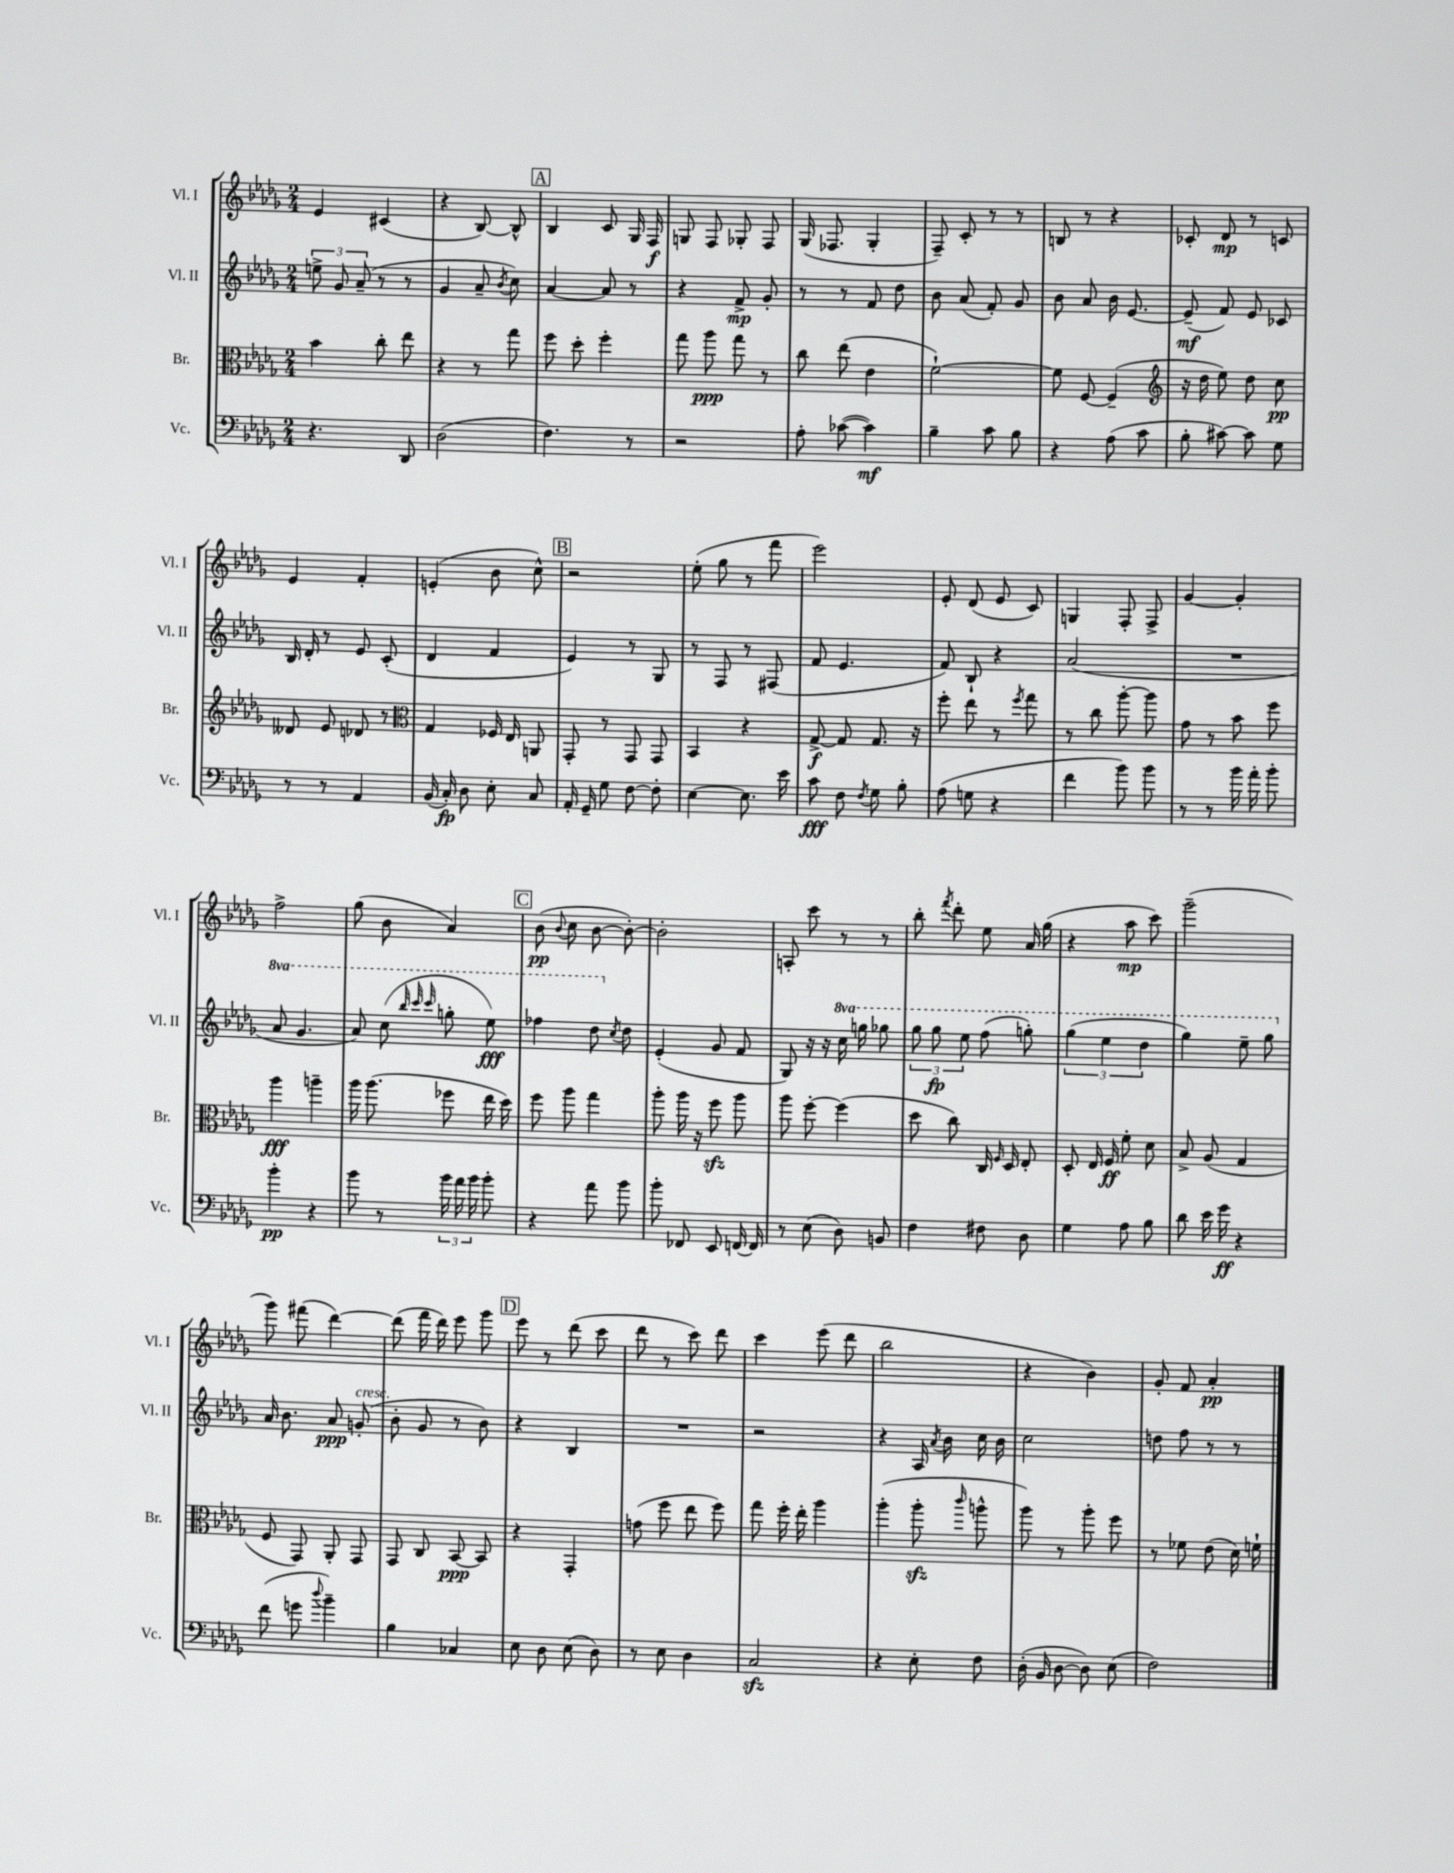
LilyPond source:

<<
\new StaffGroup <<
\new Staff = "s0" \with { instrumentName = "Vl. I" shortInstrumentName = "Vl. I" } {
    \clef treble \key des \major \numericTimeSignature \time 2/4
    \autoBeamOff ees'4 cis'4( |
    r4 bes8~) bes8-^ |
    \mark \markup { \box "A" } bes4 c'8 ges16 f16\f |
    g8 f8 ges8-. f8 |
    ges16( fes8. ges4-. |
    f8--) c'8-. r8 r8 |
    b8 r8 r4 |
    ces'8-. des'8\mp r8 c'8 |
    ees'4 f'4-. |
    e'4-.( bes'8 c''8-^) |
    \mark \markup { \box "B" } r2 |
    ees''8-.( ges''8 r8 f'''8 |
    ees'''2) |
    ees'8-. des'8( ees'8 c'8) |
    g4 f8-. f8-> |
    ges'4~ ges'4-. |
    f''2-> |
    ges''8( bes'8 aes'4) |
    \mark \markup { \box "C" } bes'8\pp( \appoggiatura { bes'8 } c''8 bes'8~ bes'8~-.) |
    bes'2-. |
    a8-. c'''8 r8 r8 |
    bes''8-. \acciaccatura { f'''8 } des'''8-. ees''8 aes'16 ges''16( |
    r4 aes''8\mp c'''8) |
    ges'''2--( |
    ges'''8) fis'''8( des'''4~) |
    des'''8( f'''16 des'''16) ees'''8 ges'''8 |
    \mark \markup { \box "D" } ees'''8 r8 des'''8( c'''8 |
    des'''8 r8 c'''8) des'''8 |
    c'''4 ees'''8( des'''8 |
    bes''2 |
    r4 bes'4) |
    ges'8-. f'8 aes'4-.\pp \bar "|." |
}
\new Staff = "s1" \with { instrumentName = "Vl. II" shortInstrumentName = "Vl. II" } {
    \clef treble \key des \major \numericTimeSignature \time 2/4 \set Staff.ottavationMarkups = #ottavation-simple-ordinals
    \autoBeamOff \tuplet 3/2 { e''8-> ges'8 aes'8--( } r8 r8 |
    ges'4 aes'8-- \acciaccatura { bes'8 } c''8) |
    \mark \markup { \box "A" } aes'4~ aes'8 r8 |
    r4 f'8->\mp ges'8-. |
    r8 r8 f'8 des''8 |
    bes'8 aes'8( f'8-.) ges'8 |
    bes'8 aes'8 bes'16 ees'8.~ |
    ees'8--\mf( f'8) ees'8 ces'8 |
    bes16 des'16-. r8 ees'8 c'8-.( |
    des'4 f'4 |
    \mark \markup { \box "B" } ees'4) r8 ges8 |
    r8 f8 r8 fis8( |
    f'8 ees'4. |
    f'8) bes8-! r4 |
    aes'2( |
    R2 |
    \ottava #1 aes''8 ges''4. |
    aes''8) c'''8( \grace { bes'''32 c''''32 c''''32 } g'''8-. ees'''8\fff) |
    \mark \markup { \box "C" } fes'''4 des'''8 \ottava #0 \acciaccatura { c''8 } des''8 |
    ees'4-.( ges'8 f'8 |
    ges8) r16 r16 \ottava #1 c'''16 g'''16 ges'''8 |
    \tuplet 3/2 { ges'''8 ges'''8\fp ees'''8 } f'''8( g'''8-.) |
    \tuplet 3/2 { ges'''4( ees'''4 des'''4 } |
    ges'''4) ees'''8-- ges'''8 \ottava #0 |
    aes'16 bes'8. aes'8\ppp g'8-.^\markup { \italic "cresc." }( |
    bes'8-. ges'8 r8 bes'8) |
    \mark \markup { \box "D" } r4 bes4 |
    R2 |
    r2 |
    r4 aes16 \acciaccatura { aes'8 } bes'16 c''16 bes'16 |
    c''2 |
    d''8 f''8 r8 r8 \bar "|." |
}
\new Staff = "s2" \with { instrumentName = "Br." shortInstrumentName = "Br." } {
    \clef alto \key des \major \numericTimeSignature \time 2/4
    \autoBeamOff bes'4 c''8-. ees''8 |
    r4 r8 ges''8 |
    \mark \markup { \box "A" } f''8 des''8-. f''4-. |
    ges''8 aes''8\ppp ges''8 r8 |
    c''8 ees''8( ees'4 |
    f'2~-!) |
    f'8 f8~ f4--( |
    \clef treble r16 des''16 ees''8) des''8 c''8\pp |
    deses'8 ees'8 des'8 r8 |
    \clef alto ges4 fes16 ees16 a,8 |
    \mark \markup { \box "B" } ges,8-. r8 ges,8 ges,8 |
    bes,4 r4 |
    ges8~->\f ges8 ges8. r16 |
    f''8-. ees''8 r8 \acciaccatura { f''8 } ges''8 |
    r8 c''8 aes''8~-. aes''8 |
    ges'8 r8 bes'8 f''8 |
    aes''4\fff a''4-- |
    aes''16 aes''8.( fes''8 ees''16 des''16) |
    \mark \markup { \box "C" } f''8 aes''8 ges''4 |
    aes''8-. aes''16 r16 f''8\sfz aes''8 |
    aes''8 f''8~-. f''4( |
    des''8 c''8) c16 \grace { f16 } des16 ees8-. |
    des8-. ees16 f16\ff f'8-. des'8 |
    bes8-> aes8( ges4 |
    f8 ges,8) aes,8-. ges,8 |
    ges,8 c8 bes,8~\ppp bes,8 |
    \mark \markup { \box "D" } r4 ges,4-. |
    g'8( f''8 ees''8 f''8) |
    ges''8 f''16-. ees''16-. aes''4 |
    aes''4-.( aes''8-.\sfz \grace { c'''16 } a''8-^ |
    aes''8) r8 aes''8-. f''8 |
    r8 fes'8 ees'8( des'16) f'16-! \bar "|." |
}
\new Staff = "s3" \with { instrumentName = "Vc." shortInstrumentName = "Vc." } {
    \clef bass \key des \major \numericTimeSignature \time 2/4
    \autoBeamOff r4. des,8 |
    des2( |
    \mark \markup { \box "A" } f4.) r8 |
    r2 |
    aes8-. ces'8~( ces'4\mf) |
    bes4-- c'8 bes8 |
    r4 aes8( c'8 |
    bes8-. cis'8~) cis'8 ges8 |
    r8 r8 aes,4 |
    bes,16( c16-.\fp) des8 ees8-. c8 |
    \mark \markup { \box "B" } aes,16-. ges,16-- ges8 f8~ f8-. |
    ees4~ ees8. ees'16 |
    c'8\fff f8 \acciaccatura { f8 } ges8 bes8-. |
    aes8( g8 r4 |
    f'4 bes'8) bes'8 |
    r8 r8 bes'16 aes'16-. bes'8-. |
    bes'4-.\pp r4 |
    bes'8 r8 \tuplet 3/2 { bes'16 aes'16 bes'16 } bes'8-. |
    \mark \markup { \box "C" } r4 aes'8 bes'8 |
    bes'8-. fes,8 ees,8 f,16~ f,16 |
    r8 ees8( des8) b,8 |
    f4 fis8 des8 |
    ges4 aes8 bes8 |
    des'8 ees'16 ges'16\ff r4 |
    f'8( g'8 \appoggiatura { des''8 } bes'4--) |
    bes4 ces4 |
    \mark \markup { \box "D" } ees8 des8 ees8( des8) |
    r8 ees8 des4 |
    c2\sfz |
    r4 ees8-. f8 |
    des16-.( bes,16 des8~ des8) ees8( |
    f2) \bar "|." |
}
>>
>>
\layout { \context { \Score \remove "Bar_number_engraver" } }
